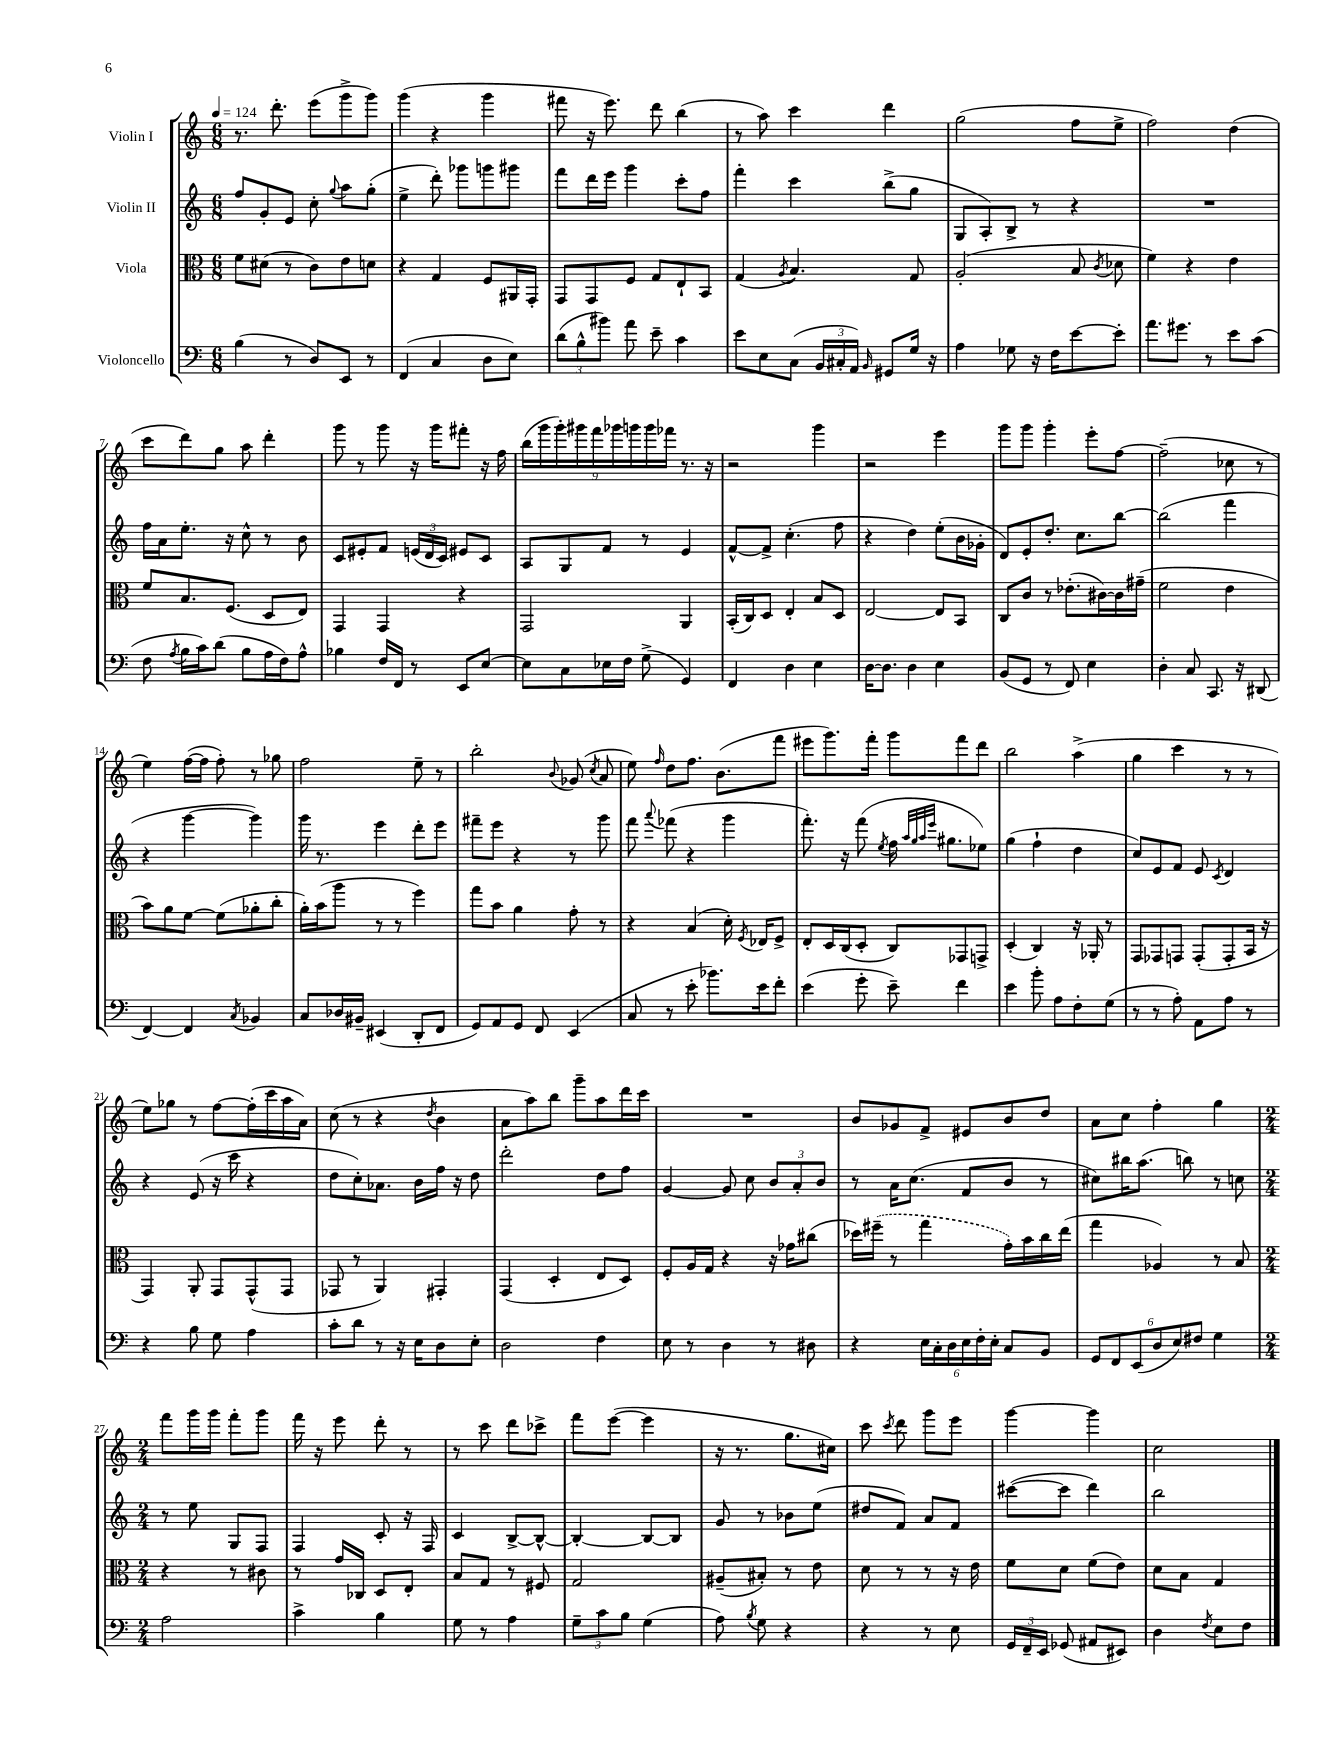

**kern	**kern	**kern	**kern
*staff4	*staff3	*staff2	*staff1
*clefF4	*clefC3	*clefG2	*clefG2
*k[]	*k[]	*k[]	*k[]
*M6/8	*M6/8	*M6/8	*M6/8
*MM124	*MM124	*MM124	*MM124
(4B	8f	8ff	8.r
.	(8d#	8g'	.
.	.	.	8.ddd'
8r	8r	8e	.
8D)	8c)	8cc'	(8eee
.	.	8qqgg	.
8EE	8e	8aa	8ggg^
8r	8d	(8gg'	8ggg)
=	=	=	=
(4FF	4r	4ee^	(4ggg
4C	4G	8ddd')	4r
.	.	8ggg-	.
8D	8F	8ggg	4ggg
8E)	16AA#	8ggg#	.
.	16GG'	.	.
=	=	=	=
(12d	8GG	8fff	8fff#
12B^^	.	.	.
.	8GG	16ddd	16r
12b#)	.	.	.
.	.	16eee	8.eee)
8a	8F	4ggg	.
8e~	8G	.	8ddd
4c	8E`	8ccc'	(4bb
.	8BB	8ff	.
=	=	=	=
8e	(4G	4fff'	8r
8E	.	.	8aa)
.	8qA	.	.
(8C	4.B)	4ccc	4ccc
24BB	.	.	.
24C#'	.	.	.
24AA)	.	.	.
16qqBB	.	.	.
8GG#	.	(8bb^	4ddd
16G	8G	8gg	.
16r	.	.	.
=	=	=	=
4A	(2A'	8G	(2gg
.	.	8A')	.
8G-	.	8B^	.
16r	.	8r	.
16F	.	.	.
[8e	8B	4r	8ff
.	8qc	.	.
8e']	8d-	.	8ee^
=	=	=	=
8.a	4f)	2.r	2ff)
8.g#	.	.	.
.	4r	.	.
8r	.	.	.
8e	4e	.	(4dd
(8c	.	.	.
=	=	=	=
8F	8f	16ff	8ccc
.	.	16a	.
8qA	.	.	.
16B	8.B	8.ee'	8ddd)
16c)	.	.	.
(8d	.	.	8gg
.	(8.F	16r	.
8B	.	8cc^^	8aa
16A	8D	8r	4ddd'
16F)	.	.	.
8A^^	8E)	8b	.
=	=	=	=
4B-	4GG	8c	8ggg
.	.	8e#'	8r
16F	4GG	8f	8ggg
16FF	.	.	.
8r	.	(24e	16r
.	.	24d	.
.	.	.	16ggg
.	.	24c)	.
8EE	4r	8e#	8fff#'
[8E	.	8c	16r
.	.	.	16ff
=	=	=	=
8E]	2GG	8A	(18bb
.	.	.	18ggg
.	.	.	18ggg')
8C	.	8G	.
.	.	.	18ggg#
.	.	.	18fff
16E-	.	8f	.
.	.	.	18ggg-
16F	.	.	.
.	.	.	18ggg
(8G^	.	8r	.
.	.	.	18ggg
.	.	.	18fff-
4GG)	4AA	4e	8.r
.	.	.	16r
=	=	=	=
4FF	(16BB'	[8f^^	2r
.	16C)	.	.
.	8D	8f^]	.
4D	4E'	(4.cc'	.
4E	8B	.	4ggg
.	8D	8ff	.
=	=	=	=
[16D	[2E	4r	2r
8.D]	.	.	.
4D	.	4dd)	.
4E	8E]	(8ee'	4eee
.	8BB	16b	.
.	.	16g-'	.
=	=	=	=
(8BB	8C	8d)	8ggg
8GG	8c	8e'	8ggg
8r	8r	8.dd'	4ggg'
8FF)	(8.e-'	.	.
.	.	8.cc	.
4E	.	.	8eee'
.	[16c#)	.	.
.	16c#]	[8bb	[8ff
.	(16g#~	.	.
=	=	=	=
4D'	2f	(2bb]	(2ff~]
8C	.	.	.
8.CC	.	.	.
.	4e	4fff	8cc-
16r	.	.	.
(8DD#	.	.	8r
=	=	=	=
[4FF)	8b)	4r	4ee)
.	8a	.	.
4FF]	[8f	[4ggg	([16ff
.	.	.	16ff]
.	(8f]	.	8ff')
8qC	.	.	.
4BB-	8a-'	4ggg])	8r
.	8cc'	.	8gg-
=	=	=	=
8C	16a')	16ggg	2ff
.	(16b	8.r	.
16D-	8aa	.	.
16BB#~	.	.	.
(4EE#	8r	4eee	.
.	8r	.	.
8DD'	4ff)	8ddd'	8ee~
8FF	.	8eee	8r
=	=	=	=
8GG)	8gg	8fff#~	2bb'
8AA	8b	8eee	.
8GG	4a	4r	.
8FF	.	.	.
.	.	.	8qqb
(4EE	8g'	8r	(8g-
.	.	.	8qcc
.	8r	8ggg	8a
=	=	=	=
8C	4r	8fff	8ee)
.	.	8qqaaa	16qqff
8r	.	(8fff-	8dd
8e'	(4B	4r	8.ff
8.b-)	.	.	.
.	.	.	(8.b
.	16d')	4ggg	.
.	8qF	.	.
16e	16E-	.	.
8f'	8F^	.	8fff
=	=	=	=
(4e	8E'	8.fff')	8eee#
.	16D	.	8.ggg)
.	(16C	16r	.
8g'	8D'	(8fff	.
.	.	.	16fff'
.	.	8qee	.
8e~)	8C)	16ff	8ggg
.	.	32qqaa	.
.	.	32qqgg	.
.	.	32qqaa	.
.	.	32qqeee	.
.	.	8.gg#	.
4f	8GG-	.	8fff
.	8GG^	8ee-)	8ddd
=	=	=	=
4e	(4D'	(4gg	2bb
8b'	4C)	4ff`	.
8A	.	.	.
8F'	16r	4dd	(4aa^
.	16AA-'	.	.
(8G	8r	.	.
=	=	=	=
8r	8GG	8cc)	4gg
8r	8GG-	8e	.
8A')	8GG	8f	4ccc
8AA	(8GG'	8e	.
.	.	8qc	.
8A	8GG'	4d	8r
8r	16BB	.	8r
.	16r	.	.
=	=	=	=
4r	4GG)	4r	8ee)
.	.	.	8gg-
8B	8AA'	(8e	8r
8G	8GG	16r	[8ff
.	.	16ccc	.
4A	(8GG^^	4r	(16ff']
.	.	.	16ccc
.	8GG	.	16aa
.	.	.	16a)
=	=	=	=
8c'	8GG-	8dd	(8cc
8d	8r	8cc')	8r
8r	4AA)	8.a-	4r
16r	.	.	.
16E	.	16b	.
.	.	.	8qdd
8D	4GG#'	16ff	4b
.	.	16r	.
8E'	.	8dd	.
=	=	=	=
2D	(4GG	2ddd'	8a
.	.	.	8aa)
.	4D'	.	8bb
.	.	.	8ggg~
4F	8E	8dd	8aa
.	8D)	8ff	16ddd
.	.	.	16ccc
=	=	=	=
8E	8F'	[4g	2.r
8r	16A	.	.
.	16G	.	.
4D	4r	8g]	.
.	.	8cc	.
8r	16r	12b	.
.	16g-	.	.
.	.	12a'	.
8D#	(8cc#	.	.
.	.	12b	.
=	=	=	=
4r	16dd-)	8r	8b
.	(16ff#~	.	.
.	8r	16a	8g-
.	.	(8.cc	.
24E	4gg	.	8f^
24C'	.	.	.
24D	.	.	.
24E	.	8f	8e#
24F'	.	.	.
24E'	.	.	.
8C	16g')	8b	8b
.	16b	.	.
8BB	16cc	8r	8dd
.	(16ee	.	.
=	=	=	=
12GG	4gg	8cc#)	8a
12FF	.	.	.
.	.	16bb#	8cc
(12EE	.	.	.
.	.	(8.aa	.
12D	4A-)	.	4ff'
12E)	.	.	.
.	.	8bb)	.
12F#	.	.	.
4G	8r	8r	4gg
.	8B	8cc	.
=	=	=	=
*M2/4	*M2/4	*M2/4	*M2/4
2A	4r	8r	8fff
.	.	8ee	16ggg
.	.	.	16ggg
.	8r	8G	8fff'
.	8c#	8F	8ggg
=	=	=	=
4c^	8r	4F	16fff
.	.	.	16r
.	16g	.	8eee
.	16C-	.	.
4B	8D	8c'	8ddd'
.	8E'	16r	8r
.	.	16F	.
=	=	=	=
8G	8B	4c	8r
8r	8G	.	8ccc
4A	8r	[8B^	8ddd
.	8F#	8B^^_	8ccc-^
=	=	=	=
12G~	2G	4B'_	8fff
12c	.	.	.
.	.	.	([8eee
12B	.	.	.
(4G	.	8B_	4eee]
.	.	8B]	.
=	=	=	=
8A)	(8A#~	8g	16r
.	.	.	8.r
8qB	.	.	.
8G	8B#')	8r	.
4r	8r	8b-	8.gg
.	8e	(8ee	.
.	.	.	16cc#)
=	=	=	=
4r	8d	8dd#	8ccc
.	.	.	8qccc
.	8r	8f)	8ddd
8r	8r	8a	8ggg
8E	16r	8f	8eee
.	16e	.	.
=	=	=	=
24GG	8f	([8ccc#	[4ggg
24FF~	.	.	.
24EE	.	.	.
(8GG-	8d	8ccc#]	.
8AA#	(8f	4ddd)	4ggg]
8EE#)	8e)	.	.
=	=	=	=
4D	8d	2bb	2cc
.	8B	.	.
8qF	.	.	.
8E	4G	.	.
8F	.	.	.
==	==	==	==
*-	*-	*-	*-
